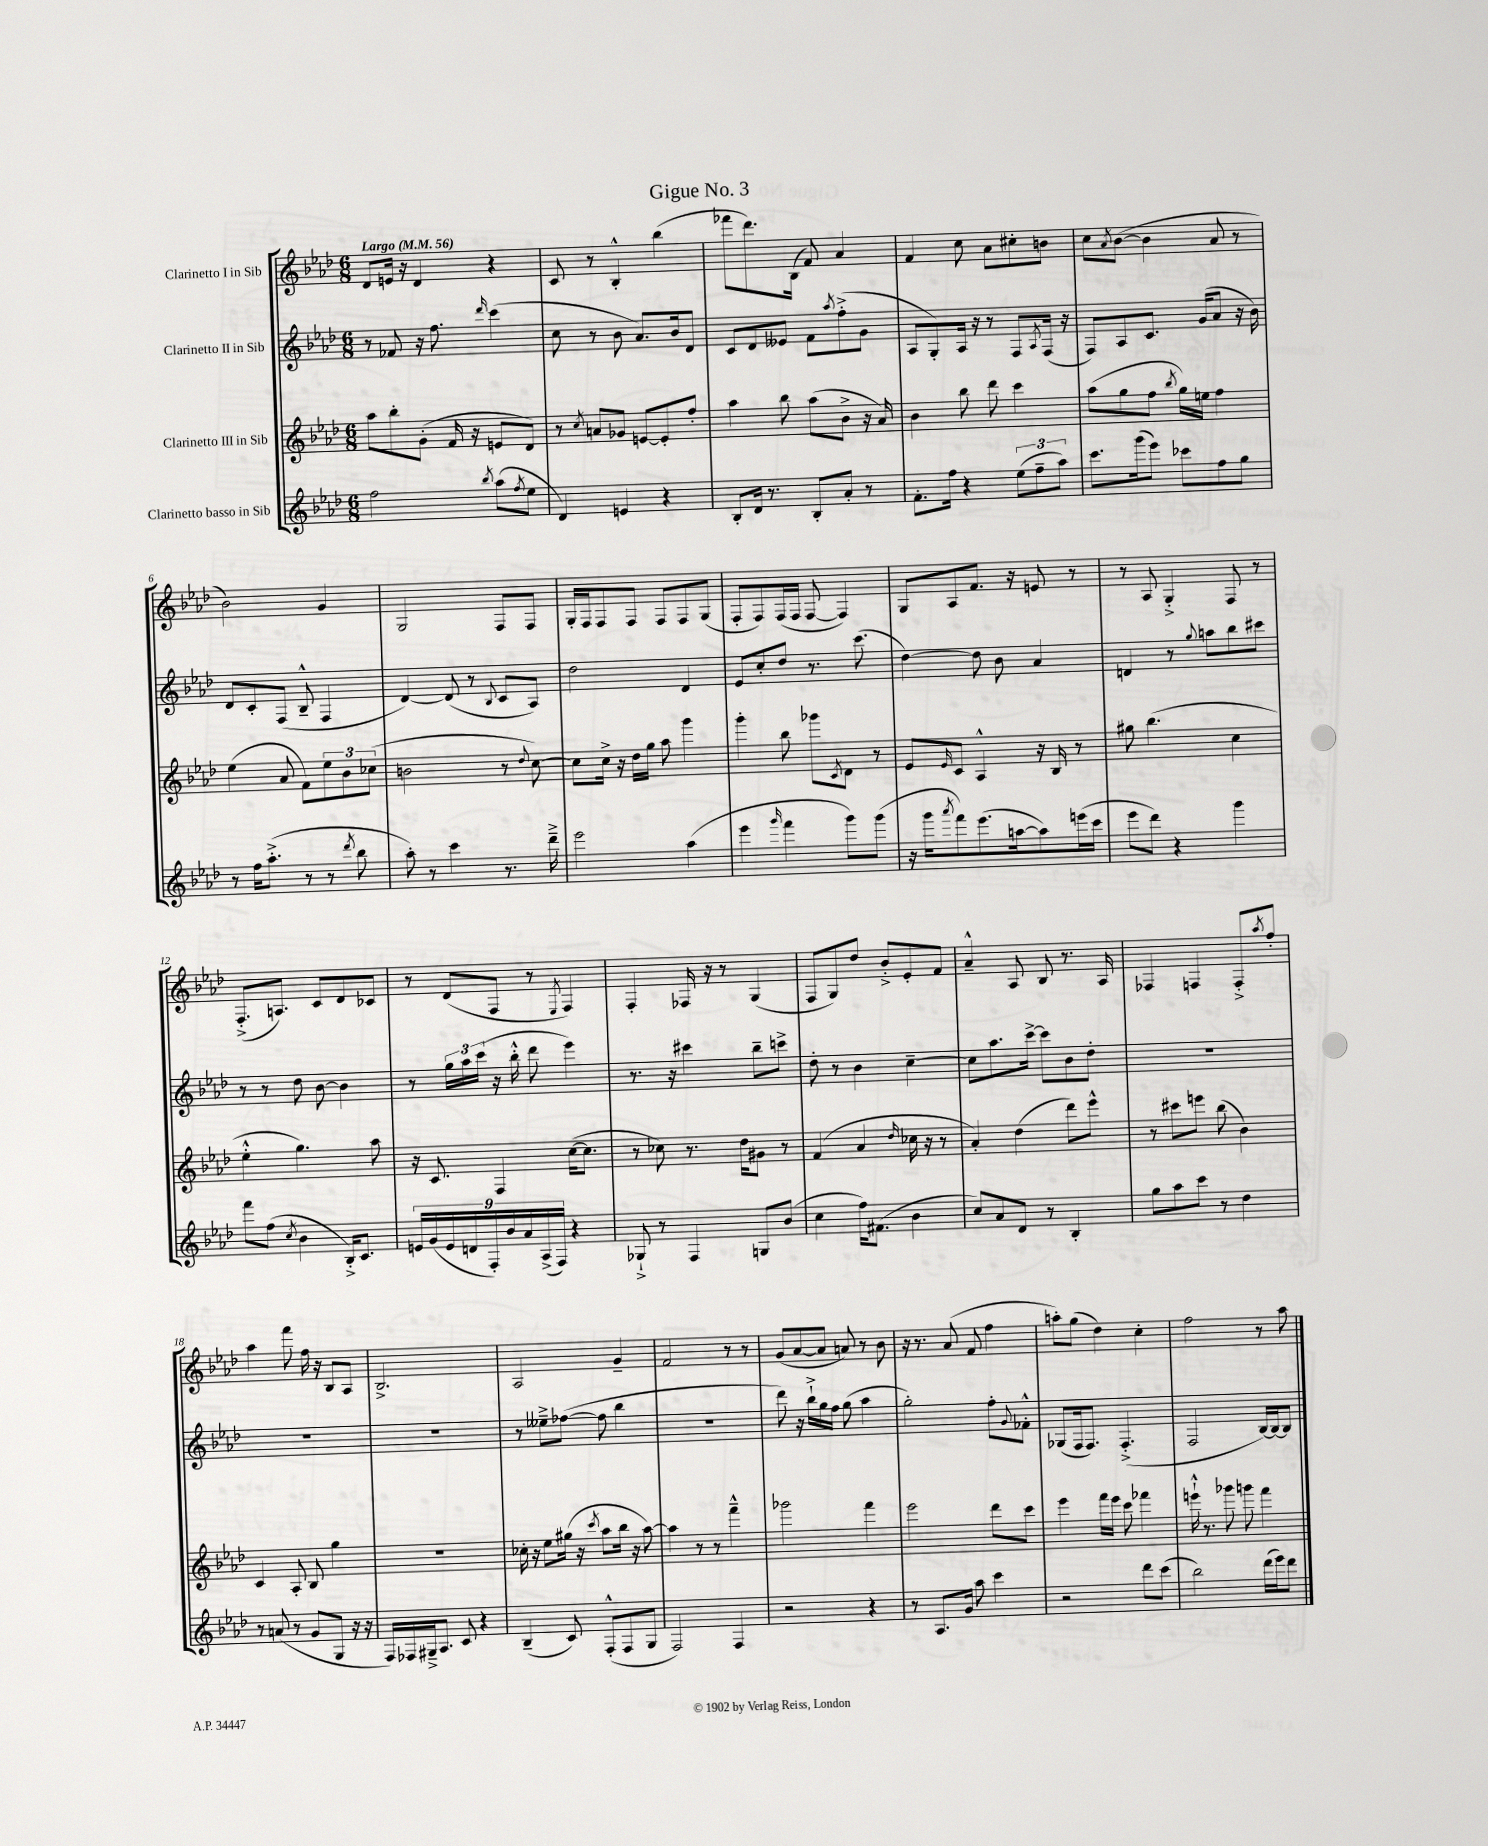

**kern	**kern	**kern	**kern
*part4	*part3	*part2	*part1
*staff4	*staff3	*staff2	*staff1
*I"Clarinetto basso in Sib	*I"Clarinetto III in Sib	*I"Clarinetto II in Sib	*I"Clarinetto I in Sib
*clefG2	*clefG2	*clefG2	*clefG2
*k[b-e-a-d-]	*k[b-e-a-d-]	*k[b-e-a-d-]	*k[b-e-a-d-]
*M6/8	*M6/8	*M6/8	*M6/8
*MM56	*MM56	*MM56	*MM56
=1	=1	=1	=1
!	!	!	!LO:TX:a:B:t=Largo
2ff\	8aa-\L	8r	8d-/L
.	8bb-'\	8f-X/	16en/Jk
.	.	.	16r
.	(8g'\J	16r	4d-/
.	.	8.ff\	.
.	16f/	.	.
.	16r	.	.
8qbb-/	.	16qqddd-/	.
(8aa-\L	8en/L	(4ccc\	4r
8qff/	.	.	.
8ee-\J	8d-/J)	.	.
=2	=2	=2	=2
4d-/)	8r	8cc\	8c/
.	8qcc/	.	.
.	8an/L	8r	8r
4en/	8g-X/J	8b-\	4B-'^^/
.	[8en/L	8.a-/L)	.
4r	8e'/]	.	(4bb-\
.	.	16b-/k	.
.	8ff'/J	8d-/J	.
=3	=3	=3	=3
8B-'/L	4aa-\	8c/L	8fff-X\L
16d-/Jk	.	8d-/	8.ddd-\)
8.r	.	.	.
.	8bb-\	8e--X/J	.
.	.	.	(16B-\Jk
8B-'/L	(8aa-\L	8f\L	8f/)
.	.	8qaa-/	.
8a-'/J	8b-^\J	(8ff'^\	4a-/
8r	16r	8g\J	.
.	16a-/)	.	.
=4	=4	=4	=4
8.f'\L	4b-\	8A-/L	4f/
.	.	8G'/)	.
16ff\Jk	.	.	.
4r	8bb-\	16A-/Jk	8cc\
.	.	16r	.
.	8ddd-\	8r	8a-\L
(12ee-\L	4ccc\	8F/L	8cc#X'\
12ff~\	.	.	.
.	.	8qA-/	.
.	.	(16F/Jk	8bn\J
12aa-\J)	.	.	.
.	.	16r	.
=5	=5	=5	=5
8.ccc\L	(8aa-\L	8F/L)	8cc\L
.	.	.	8qa-/
.	8gg\	8A-/	([8b-\J
(16ggg\k	.	.	.
8eee-\J)	8ff\J	8.c/J	4b-\]
.	8qbb-/	.	.
8ccc-X\L	16gg\LL)	.	.
.	16een\JJ	(16g/KL	.
8ff\	4ff\	8a-/J	8a-/
8gg\J	.	16r	8r
.	.	16b-\)	.
!!LO:LB:g=z
=6	=6	=6	=6
8r	(4ee-\	8d-/L	2b-\)
16ff\KL	.	8c'/	.
(8.aa-'^\J	.	.	.
.	8a-/	(8F/J	.
8r	8f\L)	8B-~^^/	.
8r	12ee-\	4F/	4g/
.	12b-\	.	.
8qddd-/	.	.	.
8bb-\	.	.	.
.	(12cc-X\J	.	.
=7	=7	=7	=7
8aa-'\)	2bn\	[4d-/)	2G/
8r	.	.	.
4ccc\	.	(8d-/]	.
.	.	8r	.
.	.	8qqB-/	.
8.r	8r	8c/L	8F/L
.	8qqdd-/	.	.
.	[8cc\)	8A-/J)	8F/J
16ddd-~^\	.	.	.
=8	=8	=8	=8
2eee-\	8cc\L]	2dd-\	16G'/LL
.	.	.	16F/J
.	16cc^\Jk	.	8F/
.	16r	.	.
.	16dd-\LL	.	8F/J
.	16gg\JJ	.	.
.	8aa-\	.	8F/L
(4aa-\	4ggg\	4d-/	8F/
.	.	.	(8G/J
=9	=9	=9	=9
4eee-\	4ggg'\	8e-/L	8F'/L
.	.	8cc'/	8F/)
16qqggg/	.	.	.
4fff\	8bb-\	8dd-/J	(16F/L
.	.	.	16F/JJ
.	8ggg-X\L	8.r	[8F/
.	8qc/	.	.
8ggg\L)	8d-\J	.	4F/])
.	.	(8.ccc\	.
(8ggg\J	8r	.	.
=10	=10	=10	=10
16r	8e-/L	[4dd-\)	8G/L
16ggg\KL	.	.	.
8qaaa-/	16qqe-/	.	.
8fff\)	8c/J	.	8A-/
(8.eee-\	4A-^^/	8dd-\]	8.f/J
.	.	8b-\	.
[16aan\k	.	.	16r
8aa\])	16r	4a-/	8en/
.	16B-/	.	.
(16eeen\L	8r	.	8r
16ccc\JJ	.	.	.
=11	=11	=11	=11
8eee-\L	8gg#X\	4dn/	8r
8ddd-\J)	(4.bb-\	.	8A-/
4r	.	8r	4G'^/
.	.	8qqgg/	.
.	.	8aan\L	.
4ggg\	4cc\	8bb-\	8F/
.	.	8ccc#X\J	8r
!!LO:LB:g=z
=12	=12	=12	=12
8fff\L	4ee-'^^\	8r	(8.F'^/L
(8ff\J	.	8r	.
.	.	.	8.An/J)
8qcc/	.	.	.
4b-\	4.gg\)	8dd-\	.
.	.	[8b-\	8c/L
16B-'^/KL)	.	4b-\]	8d-/
8.c/J	.	.	.
.	8aa-\	.	8c-X/J
=13	=13	=13	=13
18en/LL	16r	8r	8r
(18g/	.	.	.
.	8.c/	.	.
18e/	.	.	.
.	.	24gg\LL	(8d-/L
18dn/	.	24aa-\	.
.	.	(24ccc\JJ	.
18F'/)	.	.	.
.	4F/	16r	8F/J
18b-/	.	.	.
.	.	16bb-'^^\	.
18a-/	.	.	.
.	.	8ddd-\	8r
(18A-^/	.	.	.
18F/JJ)	.	.	.
.	.	.	8qE-/
4r	([16cc\KL	4eee-\)	4F/)
.	8.cc\J]	.	.
=14	=14	=14	=14
8G-X`^/	8r	8.r	4F'/
8r	8cc-X\)	.	.
.	.	16r	.
4F/	8.r	4ccc#X\	16F-X/
.	.	.	16r
.	.	.	8r
.	16dd-\KL	.	.
8Gn/L	8g#X\J	8bb-~\L	(4G/
(8b-/J	8r	8cccn^\J	.
=15	=15	=15	=15
4cc\	(4f/	8dd-'\	8F/L
.	.	8r	8G/)
16ff\KL)	4a-/	4b-\	8dd-/J
(8.f#X\J	.	.	.
.	.	.	8b-'^/L
.	16qqdd-/	.	.
4b-\	16cc-X\	[4cc~\	8e-'/
.	16r	.	.
.	8r	.	8f/J
=16	=16	=16	=16
8cc/L)	4a-'/)	8cc\L]	4a-~^^/
8a-/	.	8.aa-\	.
8d-/J	(4dd-\	.	8A-/
.	.	[16ccc^\Jk	.
8r	.	8ccc\L]	8B-/
4B-'/	8ddd-\L)	8b-\	8.r
.	8eee-^^\J	8dd-'\J	.
.	.	.	16A-/
=17	=17	=17	=17
8gg\L	8r	2.r	4F-X/
8aa-\	8ccc#X\L	.	.
8ccc\J	8eeen\J	.	4Fn/
8r	(8bb-\	.	.
4dd-\	4b-\)	.	8F'^/L
.	.	.	8qaa-/
.	.	.	8ff'/J
!!LO:LB:g=z
=18	=18	=18	=18
8r	4c/	2.r	4aa-\
(8an/	.	.	.
8r	8A-'/	.	8fff\
8g/L	8B-/	.	16ff\
.	.	.	16r
8G/J	4gg\	.	8B-/L
16r	.	.	8A-/J
16r	.	.	.
=19	=19	=19	=19
16F/LL)	2.r	2.r	2.B-^/
16F-X/	.	.	.
16G#X~^/J	.	.	.
8.A-/J	.	.	.
8c/	.	.	.
4r	.	.	.
=20	=20	=20	=20
(4B-~/	16cc-X'\	8r	2A-/
.	16r	.	.
.	8ee-\L	8ee--X~^\L	.
8c/)	(16gg#X\Jk	([8ff-X\J	.
.	16r	.	.
.	8qccc/	.	.
(8F'^^/L	8aa-\L	8ff-\]	.
8F/	16bb-\Jk	4bb-\	4g~/
.	16r	.	.
8G/J	[8aa-\)	.	.
=21	=21	=21	=21
2F/)	4aa-\]	2.r	2f/
.	8r	.	.
.	8r	.	.
4F/	4fff~^^\	.	8r
.	.	.	8r
=22	=22	=22	=22
2r	2ggg-X\	8ddd-\)	(8g/L
.	.	16r	[8a-/
.	.	16bb-`^\LL	.
.	.	16gg\	8a-/J]
.	.	16ff\JJ	.
.	.	(8gg\	8an/)
4r	4fff\	4aa-\	8r
.	.	.	8b-\
=23	=23	=23	=23
8r	2eee-\	2gg'\)	16r
.	.	.	8.r
8.A-/L	.	.	.
.	.	.	(8a-/
16g/Jk	.	.	.
8aa-\	.	.	8f/
4ccc\	8ddd-\L	8ff'\L	4ff\
.	.	8qqg/	.
.	8ccc\J	8f-X'^^\J	.
=24	=24	=24	=24
2r	4eee-\	(8G-X/L	8aan'\L)
.	.	16F/k	(8gg\J
.	.	8.F/J)	.
.	16fff\LL	.	4dd-\)
.	16eee-\JJ	.	.
.	8ccc\	(4.F'^/	.
8ddd-\L	4fff-X\	.	4cc'\
(8ccc\J	.	.	.
=25	=25	=25	=25
2bb-\)	16eeen`^^\	2F/	2ff\
.	8.r	.	.
.	8ggg-X\	.	.
.	8gggn\	.	.
(16ddd-\LL	4fff\	[16B-/LL)	8r
16eee-\J)	.	16B-/J_	.
8ddd-\J	.	8B-/J]	8aa-\
==	==	==	==
*-	*-	*-	*-
